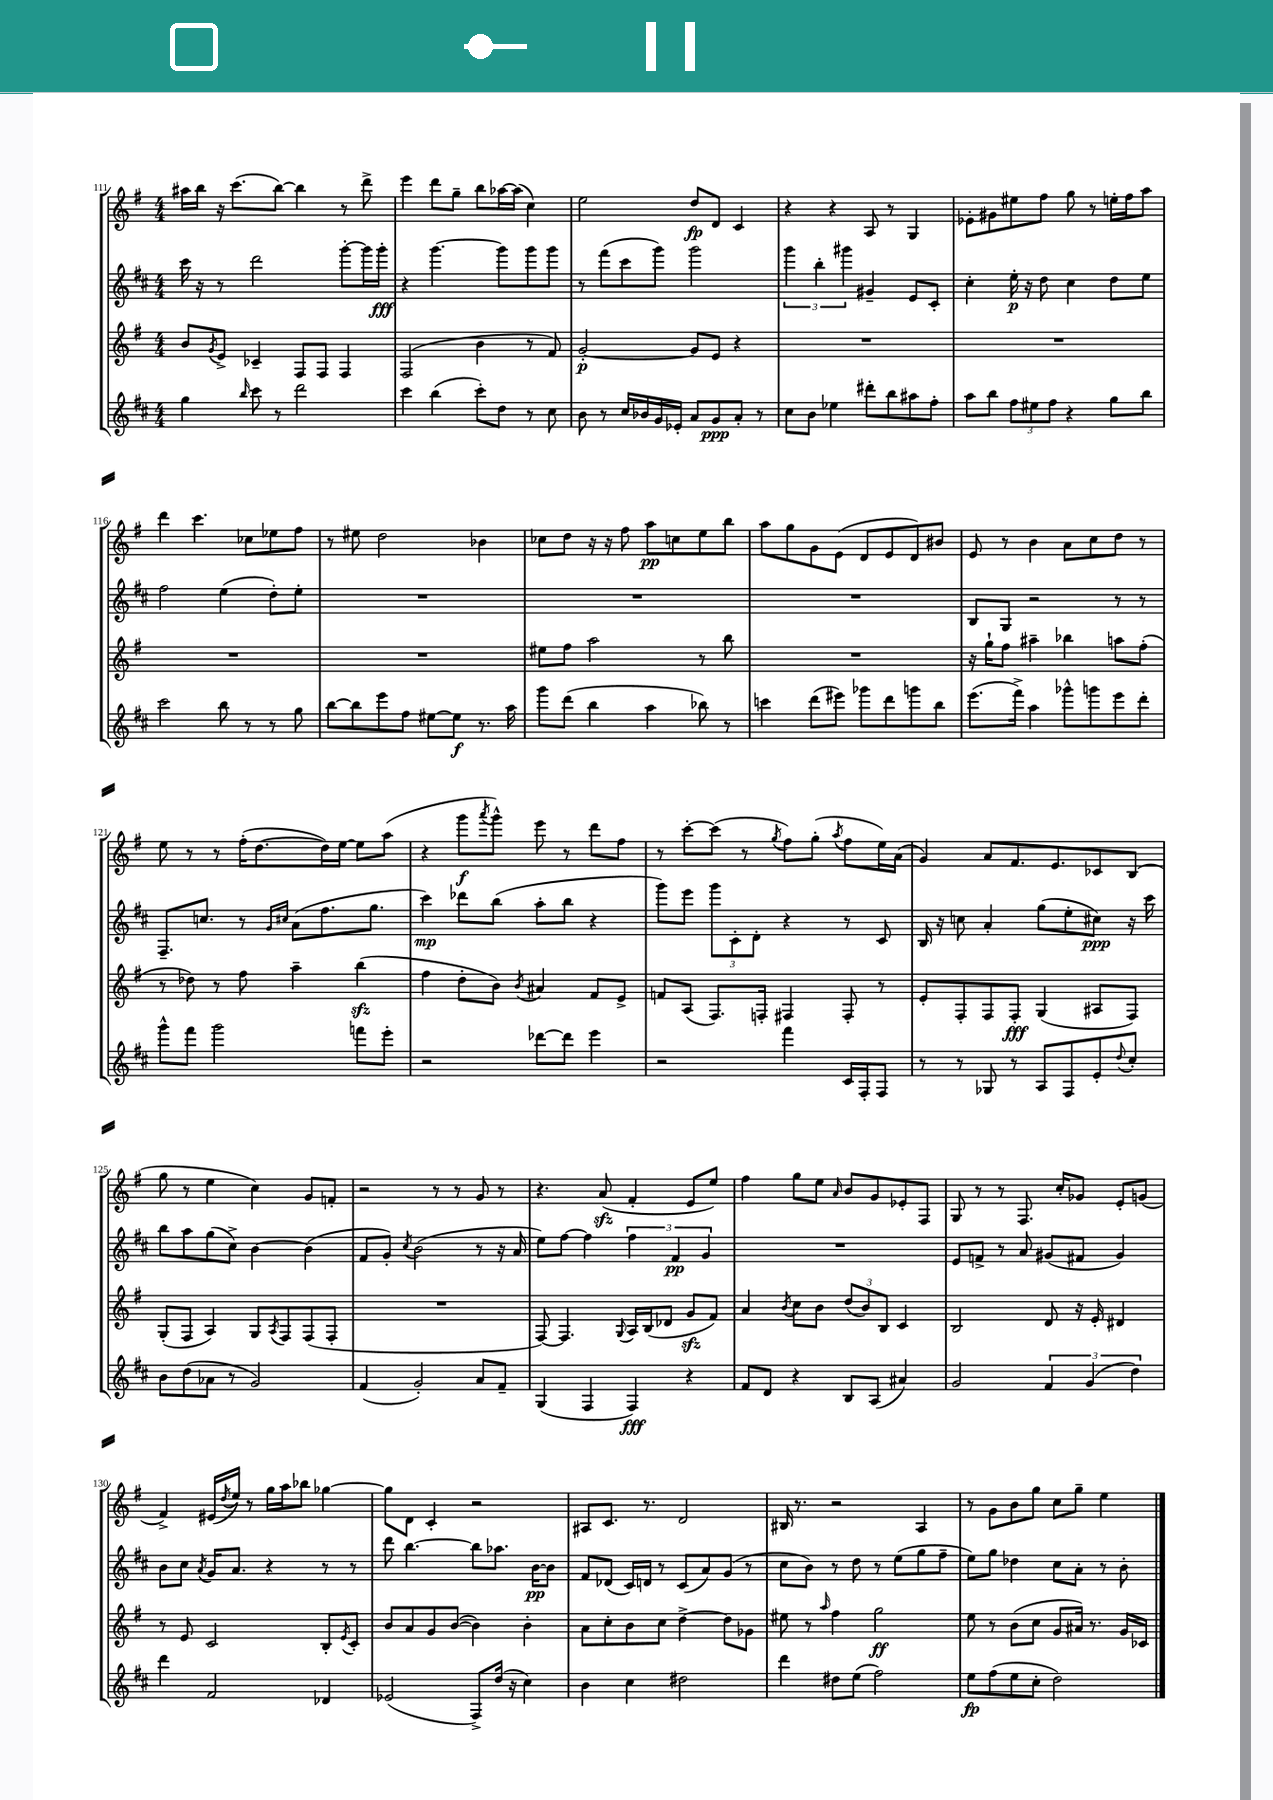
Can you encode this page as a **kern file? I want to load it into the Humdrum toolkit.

**kern	**dynam	**kern	**dynam	**kern	**dynam	**kern	**dynam
*part4	*part4	*part3	*part3	*part2	*part2	*part1	*part1
*staff4	*staff4	*staff3	*staff3	*staff2	*staff2	*staff1	*staff1
*clefG2	*	*clefG2	*	*clefG2	*	*clefG2	*
*k[f#c#]	*	*k[f#]	*	*k[f#c#]	*	*k[f#]	*
*M4/4	*	*M4/4	*	*M4/4	*	*M4/4	*
=111	=111	=111	=111	=111	=111	=111	=111
4gg\	.	8b/L	.	16ccc#\	.	16aa#X\LL	.
.	.	.	.	16r	.	16bb\JJ	.
.	.	8qg/	.	.	.	.	.
.	.	8e^/J	.	8r	.	16r	.
.	.	.	.	.	.	(8.ccc\L	.
16qqbb/	.	.	.	.	.	.	.
8ccc#\	.	4c-X~/	.	2ddd\	.	.	.
8r	.	.	.	.	.	[8bb\J)	.
2ddd\	.	8F#/L	.	.	.	4bb\]	.
.	.	8F#/J	.	.	.	.	.
.	.	4F#/	.	[8ggg'\L	.	8r	.
.	.	.	.	16ggg\L]	.	8ddd^\	.
.	.	.	.	16ggg'\JJ	fff	.	.
=112	=112	=112	=112	=112	=112	=112	=112
4ccc#\	.	(2F#/	.	4r	.	4eee\	.
(4bb\	.	.	.	[4.ggg\	.	8ddd\L	.
.	.	.	.	.	.	8gg~\J	.
8ccc#'\L)	.	4b\	.	.	.	8bb\L	.
8dd\J	.	.	.	8ggg\L]	.	[16aa-X\L	.
.	.	.	.	.	.	(16aa-\JJ]	.
8r	.	8r	.	8ggg\	.	4cc\)	.
8cc#\	.	8f#/)	.	8ggg\J	.	.	.
=113	=113	=113	=113	=113	=113	=113	=113
8b\	.	[2g'/	p	8r	.	2ee\	.
8r	.	.	.	(8fff#\L	.	.	.
16cc#/LL	.	.	.	8ccc#\	.	.	.
16b-X/	.	.	.	.	.	.	.
16g/	.	.	.	8ggg\J)	.	.	.
16e-X'/JJ	.	.	.	.	.	.	.
8a/L	.	8g/L]	.	2ggg\	.	8dd/L	fp
8g/	ppp	8e/J	.	.	.	8d/J	.
8a'/J	.	4r	.	.	.	4c/	.
8r	.	.	.	.	.	.	.
=114	=114	=114	=114	=114	=114	=114	=114
8cc#\L	.	1r	.	6ggg\	.	4r	.
8b\J	.	.	.	.	.	.	.
.	.	.	.	6bb'\	.	.	.
4ee-X\	.	.	.	.	.	4r	.
.	.	.	.	6ggg#X\	.	.	.
8ddd#X'\L	.	.	.	4g#X~/	.	8A/	.
8bb\	.	.	.	.	.	8r	.
8aa#X\	.	.	.	8e/L	.	4G/	.
8ff#'\J	.	.	.	8c#'/J	.	.	.
=115	=115	=115	=115	=115	=115	=115	=115
8aa\L	.	1r	.	4cc#'\	.	8e-X'\L	.
8bb\J	.	.	.	.	.	8g#X\	.
12ff#\L	.	.	.	16ee'\	p	8ee#X\	.
.	.	.	.	16r	.	.	.
12ee#X\	.	.	.	.	.	.	.
.	.	.	.	8dd\	.	8ff#\J	.
12ff#\J	.	.	.	.	.	.	.
4r	.	.	.	4cc#\	.	8gg\	.
.	.	.	.	.	.	8r	.
8gg\L	.	.	.	8dd\L	.	16een'\LL	.
.	.	.	.	.	.	16ff#\J	.
8bb\J	.	.	.	8ee\J	.	8aa\J	.
!!LO:LB:g=z
=116	=116	=116	=116	=116	=116	=116	=116
2ccc#\	.	1r	.	2ff#\	.	4ddd\	.
.	.	.	.	.	.	4.ccc\	.
8bb\	.	.	.	(4ee\	.	.	.
8r	.	.	.	.	.	8cc-X\L	.
8r	.	.	.	8dd'\L)	.	8ee-X\	.
8gg\	.	.	.	8ee'\J	.	8ff#\J	.
=117	=117	=117	=117	=117	=117	=117	=117
[8bb\L	.	1r	.	1r	.	8r	.
8bb\]	.	.	.	.	.	8ee#X\	.
8eee\	.	.	.	.	.	2dd\	.
8ff#\J	.	.	.	.	.	.	.
[8ee#X\L	.	.	.	.	.	.	.
8ee#\J]	f	.	.	.	.	.	.
8.r	.	.	.	.	.	4b-X\	.
16aa\	.	.	.	.	.	.	.
=118	=118	=118	=118	=118	=118	=118	=118
8ggg\L	.	8ee#X\L	.	1r	.	8cc-X\L	.
(8ddd\J	.	8ff#\J	.	.	.	8dd\J	.
4bb\	.	2aa\	.	.	.	16r	.
.	.	.	.	.	.	16r	.
.	.	.	.	.	.	8ff#\	.
4aa\	.	.	.	.	.	8aa\L	pp
.	.	.	.	.	.	8ccn\	.
8bb-X\)	.	8r	.	.	.	8ee\	.
8r	.	8bb\	.	.	.	8bb\J	.
=119	=119	=119	=119	=119	=119	=119	=119
4cccn\	.	1r	.	1r	.	8aa\L	.
.	.	.	.	.	.	8gg\	.
(8ddd\L	.	.	.	.	.	8g\	.
8eee#X\J)	.	.	.	.	.	(8e\J	.
8ggg-X\L	.	.	.	.	.	8d/L	.
8ddd\	.	.	.	.	.	8e/	.
8gggn\	.	.	.	.	.	8d/)	.
8bb\J	.	.	.	.	.	8b#X/J	.
=120	=120	=120	=120	=120	=120	=120	=120
(8.eee\L	.	16r	.	8B/L	.	8e/	.
.	.	16gg`\KL	.	.	.	.	.
.	.	8ff#\J	.	8G/J	.	8r	.
16fff#^\Jk)	.	.	.	.	.	.	.
4aa\	.	4aa#X~\	.	2r	.	4b\	.
8ggg-X^^\L	.	4bb-X\	.	.	.	8a\L	.
8gggn\	.	.	.	.	.	8cc\	.
8eee\	.	8aan\L	.	8r	.	8dd\J	.
8ddd'\J	.	(8ff#'\J	.	8r	.	8r	.
!!LO:LB:g=z
=121	=121	=121	=121	=121	=121	=121	=121
8ggg^^\L	.	8r	.	8.F#~/L	.	8ee\	.
8fff#\J	.	8dd-X\)	.	.	.	8r	.
.	.	.	.	8.ccn/J	.	.	.
2ggg\	.	8r	.	.	.	8r	.
.	.	8ff#\	.	8r	.	(16ff#'\KL	.
.	.	.	.	.	.	[8.dd\	.
.	.	.	.	16qqg/LL	.	.	.
.	.	.	.	16qqcc#X/JJ	.	.	.
.	.	4aa~\	.	(8a\L	.	.	.
.	.	.	.	8.ff#\	.	16dd\L])	.
.	.	.	.	.	.	[16ee\JJ	.
8fffn\L	.	(4bbzz\	.	.	.	8ee\L]	.
.	.	.	.	8.gg\J	.	.	.
8eee'\J	.	.	.	.	.	(8aa\J	.
=122	=122	=122	=122	=122	=122	=122	=122
2r	.	4ff#\	.	4ccc#\)	mp	4r	.
.	.	8dd'\L	.	8ddd-X\L	.	8ggg\L	f
.	.	.	.	.	.	8qaaa/	.
.	.	8b\J)	.	(8bb\J	.	8ggg^^\J)	.
.	.	8qb/	.	.	.	.	.
[8ddd-X\L	.	4a#X/	.	8aa'\L	.	8eee\	.
8ddd-\J]	.	.	.	8bb\J	.	8r	.
4eee\	.	8f#/L	.	4r	.	8ddd\L	.
.	.	8e^/J	.	.	.	8ff#\J	.
=123	=123	=123	=123	=123	=123	=123	=123
2r	.	8fn/L	.	8ggg\L)	.	8r	.
.	.	(8A/J	.	8eee\J	.	[8ccc'\L	.
.	.	8.F#/L)	.	12ggg\L	.	(8ccc\J]	.
.	.	.	.	12c#'\	.	.	.
.	.	.	.	.	.	8r	.
.	.	.	.	12d'\J	.	.	.
.	.	16Fn'/Jk	.	.	.	.	.
.	.	.	.	.	.	8qgg/	.
4fff#\	.	4F#X/	.	4r	.	8ff#\L)	.
.	.	.	.	.	.	(8gg'\J	.
.	.	.	.	.	.	8qaa/	.
16c#/LL	.	8F#'/	.	8r	.	8ff#\L	.
16F#'/J	.	.	.	.	.	.	.
8F#/J	.	8r	.	8c#/	.	16ee\L)	.
.	.	.	.	.	.	(16a\JJ	.
=124	=124	=124	=124	=124	=124	=124	=124
8r	.	8e'/L	.	16B/	.	4g/)	.
.	.	.	.	16r	.	.	.
8r	.	8F#'/	.	8ccn\	.	.	.
8G-X/	.	8F#/	.	4a'/	.	8a/L	.
8r	.	8F#'/J	fff	.	.	8.f#/	.
8A/L	.	(4G/	.	(8gg\L	.	.	.
.	.	.	.	.	.	8.e/	.
8F#/	.	.	.	8ee'\	.	.	.
8e'/	.	8A#X/L	.	8cc#X\J)	ppp	8c-X/	.
8qqdd/	.	.	.	.	.	.	.
8cc#'/J	.	8F#/J)	.	16r	.	(8B/J	.
.	.	.	.	16ccc#\	.	.	.
!!LO:LB:g=z
=125	=125	=125	=125	=125	=125	=125	=125
8b\L	.	(8G'/L	.	8bb\L	.	8gg\	.
(8dd\	.	8F#/J	.	8aa\	.	8r	.
8a-X\J	.	4A/)	.	(8gg\	.	4ee\	.
8r	.	.	.	8cc#^\J)	.	.	.
2g/)	.	8G/L	.	[4b\	.	4cc\)	.
.	.	8qA/	.	.	.	.	.
.	.	8F#/	.	.	.	.	.
.	.	(8F#/	.	(4b\]	.	8g/L	.
.	.	8F#'/J	.	.	.	8fn'/J	.
=126	=126	=126	=126	=126	=126	=126	=126
(4f#/	.	1r	.	8f#/L	.	2r	.
.	.	.	.	8g'/J)	.	.	.
.	.	.	.	8qcc#/	.	.	.
2g'/)	.	.	.	(2b\	.	.	.
.	.	.	.	.	.	8r	.
.	.	.	.	.	.	8r	.
8a/L	.	.	.	8r	.	8g/	.
8f#~/J	.	.	.	16r	.	8r	.
.	.	.	.	16a/	.	.	.
=127	=127	=127	=127	=127	=127	=127	=127
(4G/	.	[8F#/)	.	8ee\L)	.	4.r	.
.	.	4.F#/]	.	[8ff#\J	.	.	.
4F#/	.	.	.	4ff#\]	.	.	.
.	.	.	.	.	.	(8azz/	.
.	.	8qqG/	.	.	.	.	.
4F#/)	fff	16A/LL	.	6ff#\	.	4f#'/	.
.	.	(16B/J	.	.	.	.	.
.	.	8d-X/J	.	.	.	.	.
.	.	.	.	6f#/	pp	.	.
4r	.	8gzz/L	.	.	.	8e/L	.
.	.	.	.	6g/	.	.	.
.	.	8f#/J)	.	.	.	8ee/J)	.
=128	=128	=128	=128	=128	=128	=128	=128
8f#/L	.	4a/	.	1r	.	4ff#\	.
8d/J	.	.	.	.	.	.	.
.	.	8qb/	.	.	.	.	.
4r	.	8cc\L	.	.	.	8gg\L	.
.	.	8b\J	.	.	.	8ee\J	.
.	.	.	.	.	.	16qqa/	.
8B/L	.	(12dd/L	.	.	.	8b/L	.
.	.	12b/)	.	.	.	.	.
(8A/J	.	.	.	.	.	8g/	.
.	.	12B/J	.	.	.	.	.
4a#X/)	.	4c/	.	.	.	8e-X'/	.
.	.	.	.	.	.	8F#/J	.
=129	=129	=129	=129	=129	=129	=129	=129
2g/	.	2B/	.	8e/L	.	8G/	.
.	.	.	.	8fn^/J	.	8r	.
.	.	.	.	8r	.	8r	.
.	.	.	.	8a/	.	8.F#/	.
6f#/	.	8d/	.	(8g#X/L	.	.	.
.	.	.	.	.	.	16cc'/KL	.
.	.	16r	.	8f#X/J	.	8g-X/J	.
(6g/	.	.	.	.	.	.	.
.	.	16e'/	.	.	.	.	.
.	.	4d#X/	.	4g#/)	.	8e'/L	.
6dd\)	.	.	.	.	.	.	.
.	.	.	.	.	.	(8gn/J	.
!!LO:LB:g=z
=130	=130	=130	=130	=130	=130	=130	=130
4ddd\	.	8r	.	8b\L	.	4f#^/)	.
.	.	8e/	.	8cc#\J	.	.	.
.	.	.	.	8qa/	.	.	.
2f#/	.	2c/	.	16g/KL	.	(16e#X/LL	.
.	.	.	.	.	.	8qdd/	.
.	.	.	.	8.a/J	.	16ee/JJ)	.
.	.	.	.	.	.	8r	.
.	.	.	.	4r	.	16gg\LL	.
.	.	.	.	.	.	16aa\J	.
.	.	.	.	.	.	8bb-X\J	.
4d-X/	.	8B'/L	.	8r	.	[4gg-X\	.
.	.	8qe/	.	.	.	.	.
.	.	8c'/J	.	8r	.	.	.
=131	=131	=131	=131	=131	=131	=131	=131
(2e-X/	.	8b/L	.	8ddd\	.	8gg-\L]	.
.	.	8a/	.	[4.bb\	.	8d\J	.
.	.	8g/	.	.	.	4c'/	.
.	.	([8b/J	.	.	.	.	.
8F#^/L)	.	4b\])	.	8bb\L]	.	2r	.
(16dd/Jk	.	.	.	8.aa-X\J	.	.	.
16r	.	.	.	.	.	.	.
4cc#\)	.	4b'\	.	.	.	.	.
.	.	.	.	[16b\KL	pp	.	.
.	.	.	.	8b\J]	.	.	.
=132	=132	=132	=132	=132	=132	=132	=132
4b\	.	8a\L	.	8f#/L	.	8A#X/L	.
.	.	8cc'\	.	(8d-X/J	.	8.c/J	.
4cc#\	.	8b\	.	16c#/LL)	.	.	.
.	.	.	.	16dn/JJ	.	8.r	.
.	.	8cc\J	.	8r	.	.	.
2dd#X\	.	[4dd^\	.	(8c#/L	.	2d/	.
.	.	.	.	8a/)	.	.	.
.	.	8dd\L]	.	(8g/J	.	.	.
.	.	8g-X\J	.	8r	.	.	.
=133	=133	=133	=133	=133	=133	=133	=133
4ddd\	.	8ee#X\	.	8cc#\L	.	16B#X/	.
.	.	.	.	.	.	8.r	.
.	.	8r	.	8b\J)	.	.	.
.	.	16qqaa/	.	.	.	.	.
8dd#X\L	.	4ff#\	.	8r	.	2r	.
(8ee\J	.	.	.	8dd\	.	.	.
2ff#\)	.	2gg\	ff	8r	.	.	.
.	.	.	.	(8ee\L	.	.	.
.	.	.	.	8gg\	.	4A/	.
.	.	.	.	8ff#~\J	.	.	.
=134	=134	=134	=134	=134	=134	=134	=134
8ee\L	fp	8ee\	.	8ee\L)	.	8r	.
(8ff#\	.	8r	.	8gg\J	.	8g\L	.
8ee\	.	(8b\L	.	4dd-X\	.	8b\	.
8cc#'\J	.	8cc\J	.	.	.	8gg\J	.
2dd\)	.	8g/L	.	8cc#\L	.	8cc\L	.
.	.	16a#X/Jk)	.	8a'\J	.	8gg~\J	.
.	.	8.r	.	.	.	.	.
.	.	.	.	8r	.	4ee\	.
.	.	16g/LL	.	8b'\	.	.	.
.	.	16c-X/JJ	.	.	.	.	.
==	==	==	==	==	==	==	==
*-	*-	*-	*-	*-	*-	*-	*-
